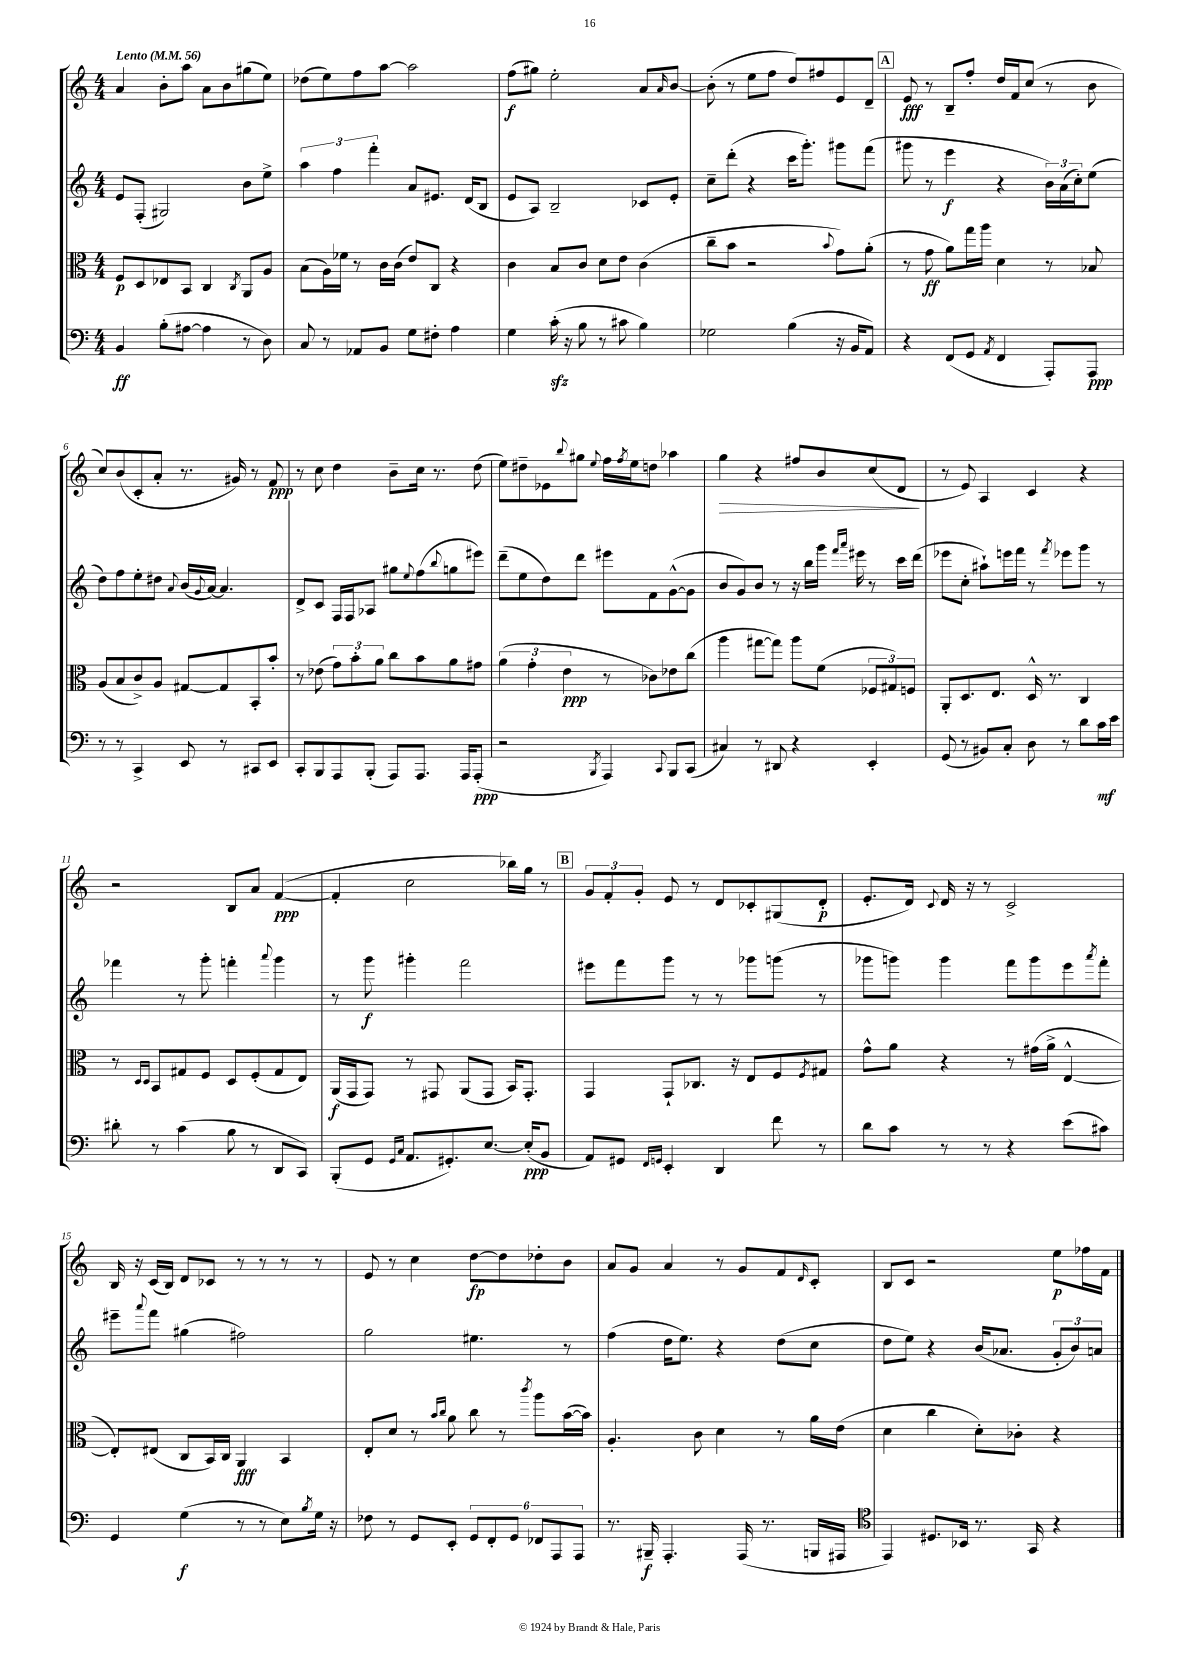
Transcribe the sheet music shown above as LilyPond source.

<<
\new StaffGroup <<
\new Staff = "s0" {
    \clef treble \key c \major \numericTimeSignature \time 4/4 \tempo "Lento" 4 = 56
    a'4 b'8-. a''8 a'8 b'8 gis''8( e''8) |
    des''8( e''8) f''8 a''8~ a''2 |
    f''8\f( gis''8) e''2-. a'8 \grace { a'16 } b'8~ |
    b'8-.( r8 e''8 f''8 d''8) fis''8 e'8 d'8-- |
    \mark \markup { \box "A" } e'8\fff r8 b8-- f''8-. d''16 f'16 c''8( r8 b'8 |
    c''8) b'8( c'8-. a'8-. r8. gis'16) r8 f'8\ppp |
    r8 c''8 d''4 b'8-- c''16 r8. d''8( |
    e''8) dis''8-- ees'8 \appoggiatura { b''8 } gis''8 \appoggiatura { e''8 } f''16 \acciaccatura { f''8 } e''16 d''8 aes''4 |
    g''4\> r4 fis''8 b'8 c''8( d'8\! |
    r8 e'8) a4 c'4 r4 |
    r2 b8 a'8 f'4~\ppp( |
    f'4-. c''2 bes''16) g''16 r8 |
    \mark \markup { \box "B" } \tuplet 3/2 { g'8 f'8-. g'8-. } e'8 r8 d'8 ces'8-. gis8( d'8-.\p |
    e'8.-. d'16) \appoggiatura { c'8 } d'16 r16 r8 c'2-> |
    b16 r16 c'16( b16) d'8 ces'8 r8 r8 r8 r8 |
    e'8 r8 c''4 d''8~\fp d''8 des''8-. b'8 |
    a'8 g'8 a'4 r8 g'8 f'8 \grace { d'16 } c'8-. |
    b8 c'8 r2 e''8\p fes''16 f'16 \bar "|." |
}
\new Staff = "s1" {
    \clef treble \key c \major \numericTimeSignature \time 4/4
    e'8 f8-.( gis2) b'8 e''8-> |
    \tuplet 3/2 { a''4 f''4 f'''4-. } a'8 eis'8. d'16( b8 |
    e'8 a8) b2-- ces'8 e'8-. |
    c''8-- d'''8-.( r4 c'''16 g'''8.-.) gis'''8 f'''8( |
    \mark \markup { \box "A" } gis'''8 r8 e'''4\f r4 \tuplet 3/2 { b'16) a'16( c''16-.) } e''8( |
    d''8) f''8 e''8-. dis''8 \appoggiatura { a'8 } b'16( \appoggiatura { g'8 } a'16~) a'4. |
    d'8-> c'8 f16 f16 aes8 gis''8 \appoggiatura { e''8 } f''8( \appoggiatura { b''8 } g''8 eis'''8) |
    d'''8--( e''8 d''8) d'''8 eis'''8 f'8 g'8~-^( g'8 |
    b'8 g'8) b'8 r8 r16 b''16 g'''16 \grace { f'''16 a'''16 } eis'''16 r8 c'''16 d'''16( |
    ees'''8 c''8-. ais''8-!) e'''16 f'''16 r8 \acciaccatura { f'''8 } ees'''8 g'''8 r8 |
    fes'''4 r8 g'''8-. f'''4-. \appoggiatura { a'''8 } g'''4 |
    r8 g'''8\f gis'''4-. f'''2 |
    \mark \markup { \box "B" } eis'''8 f'''8 g'''8 r8 r8 ges'''8 g'''8( r8 |
    ges'''8 g'''8) g'''4 f'''8 g'''8 e'''8 \acciaccatura { a'''8 } f'''8-. |
    eis'''8-- \appoggiatura { a'''8 } f'''8 gis''4( fis''2) |
    g''2 eis''4. r8 |
    f''4( d''16 e''8.) r4 d''8( c''8 |
    d''8 e''8) r4 b'16( aes'8. \tuplet 3/2 { g'8-. b'8) a'8 } \bar "|." |
}
\new Staff = "s2" {
    \clef alto \key c \major \numericTimeSignature \time 4/4
    f8\p d8 ees8 b,8 c4 \acciaccatura { c8 } a,8 a8 |
    b8( a16) fes'16 r8 c'16 c'16( e'8) c8 r4 |
    c'4 b8 c'8 d'8 e'8 c'4( |
    c''8-- b'8 r2 \appoggiatura { b'8 } g'8) a'8-.( |
    \mark \markup { \box "A" } r8 g'8\ff a'8) g''16 a''16 d'4 r8 bes8 |
    a8( b8 c'8->) a8 gis8~ gis8 b,8-. b'8-. |
    r8 ees'8( \tuplet 3/2 { g'8) b'8-. a'8 } c''8 b'8 a'8 gis'8 |
    \tuplet 3/2 { a'4( g'4-. e'4\ppp } r8 ces'8) ees'8 c''8( |
    a''4 gis''8~ gis''8) a''8 f'8( \tuplet 3/2 { fes8 gis8) f8 } |
    a,8-. d8. e8. d16-^ r8. c4 |
    r8 \grace { d16 d16 } b,8 gis8 f8 d8 f8-.( gis8 e8) |
    a,16\f( g,16 g,8) r8 gis,8 a,8( gis,8 b,16) gis,8.-. |
    \mark \markup { \box "B" } g,4 g,8-! ces8. r16 e8 f8 \acciaccatura { f8 } gis8 |
    g'8-^ a'8 r4 r8 gis'16( a'16-> e4~-^ |
    e8-.) eis8( c8 b,16) c16 a,4\fff b,4 |
    e8-. d'8 r8 \grace { b'16 c''16 } a'8 c''8 r8 \acciaccatura { c'''8 } a''8 b'16~( b'16) |
    a4.-. c'8 d'4 r8 a'16 e'16( |
    d'4 c''4 d'8-.) ces'8-. r4 \bar "|." |
}
\new Staff = "s3" {
    \clef bass \key c \major \numericTimeSignature \time 4/4
    b,4\ff b8-.( ais8~ ais4 r8 d8) |
    c8 r8 aes,8 b,8 g8 fis8-. a4 |
    g4 c'16-.\sfz( r16 b8 r8 cis'8 b4) |
    ges2 b4( r16 b,16 a,8) |
    \mark \markup { \box "A" } r4 f,8( g,8 \acciaccatura { a,8 } f,4 a,,8-.) a,,8\ppp |
    r8 r8 c,4-> e,8 r8 cis,8 e,8 |
    c,8-. b,,8 a,,8 b,,8-.( a,,8) a,,8. a,,16 a,,8-.\ppp( |
    r2 \acciaccatura { b,,8 } a,,4) \appoggiatura { c,8 } b,,8 c,8( |
    cis4) r8 dis,8 r4 e,4-. |
    g,8( r8 bis,8) c8-. d8 r8 d'8 c'16\mf e'16 |
    dis'8-. r8 c'4( b8 r8 d,8 c,8) |
    b,,8-.( g,8 \grace { g,16 c16 } a,8. gis,8.-.) e8.~ e16-.\ppp( b,8 |
    \mark \markup { \box "B" } a,8) gis,8 \grace { f,16 g,16 } e,4-. d,4 f'8 r8 |
    d'8 c'8 r8 r8 r4 e'8( cis'8) |
    g,4 g4\f( r8 r8 e8) \acciaccatura { b8 } g16 r16 |
    fes8 r8 g,8 e,8-. \tuplet 6/4 { g,8 f,8-. g,8 fes,8 a,,8 a,,8 } |
    r8. bis,,16--\f a,,4.-. a,,16( r8. b,,16 ais,,16 |
    \clef tenor e,4) dis8. bes,16 r8. g,16 r4 \bar "|." |
}
>>
>>
